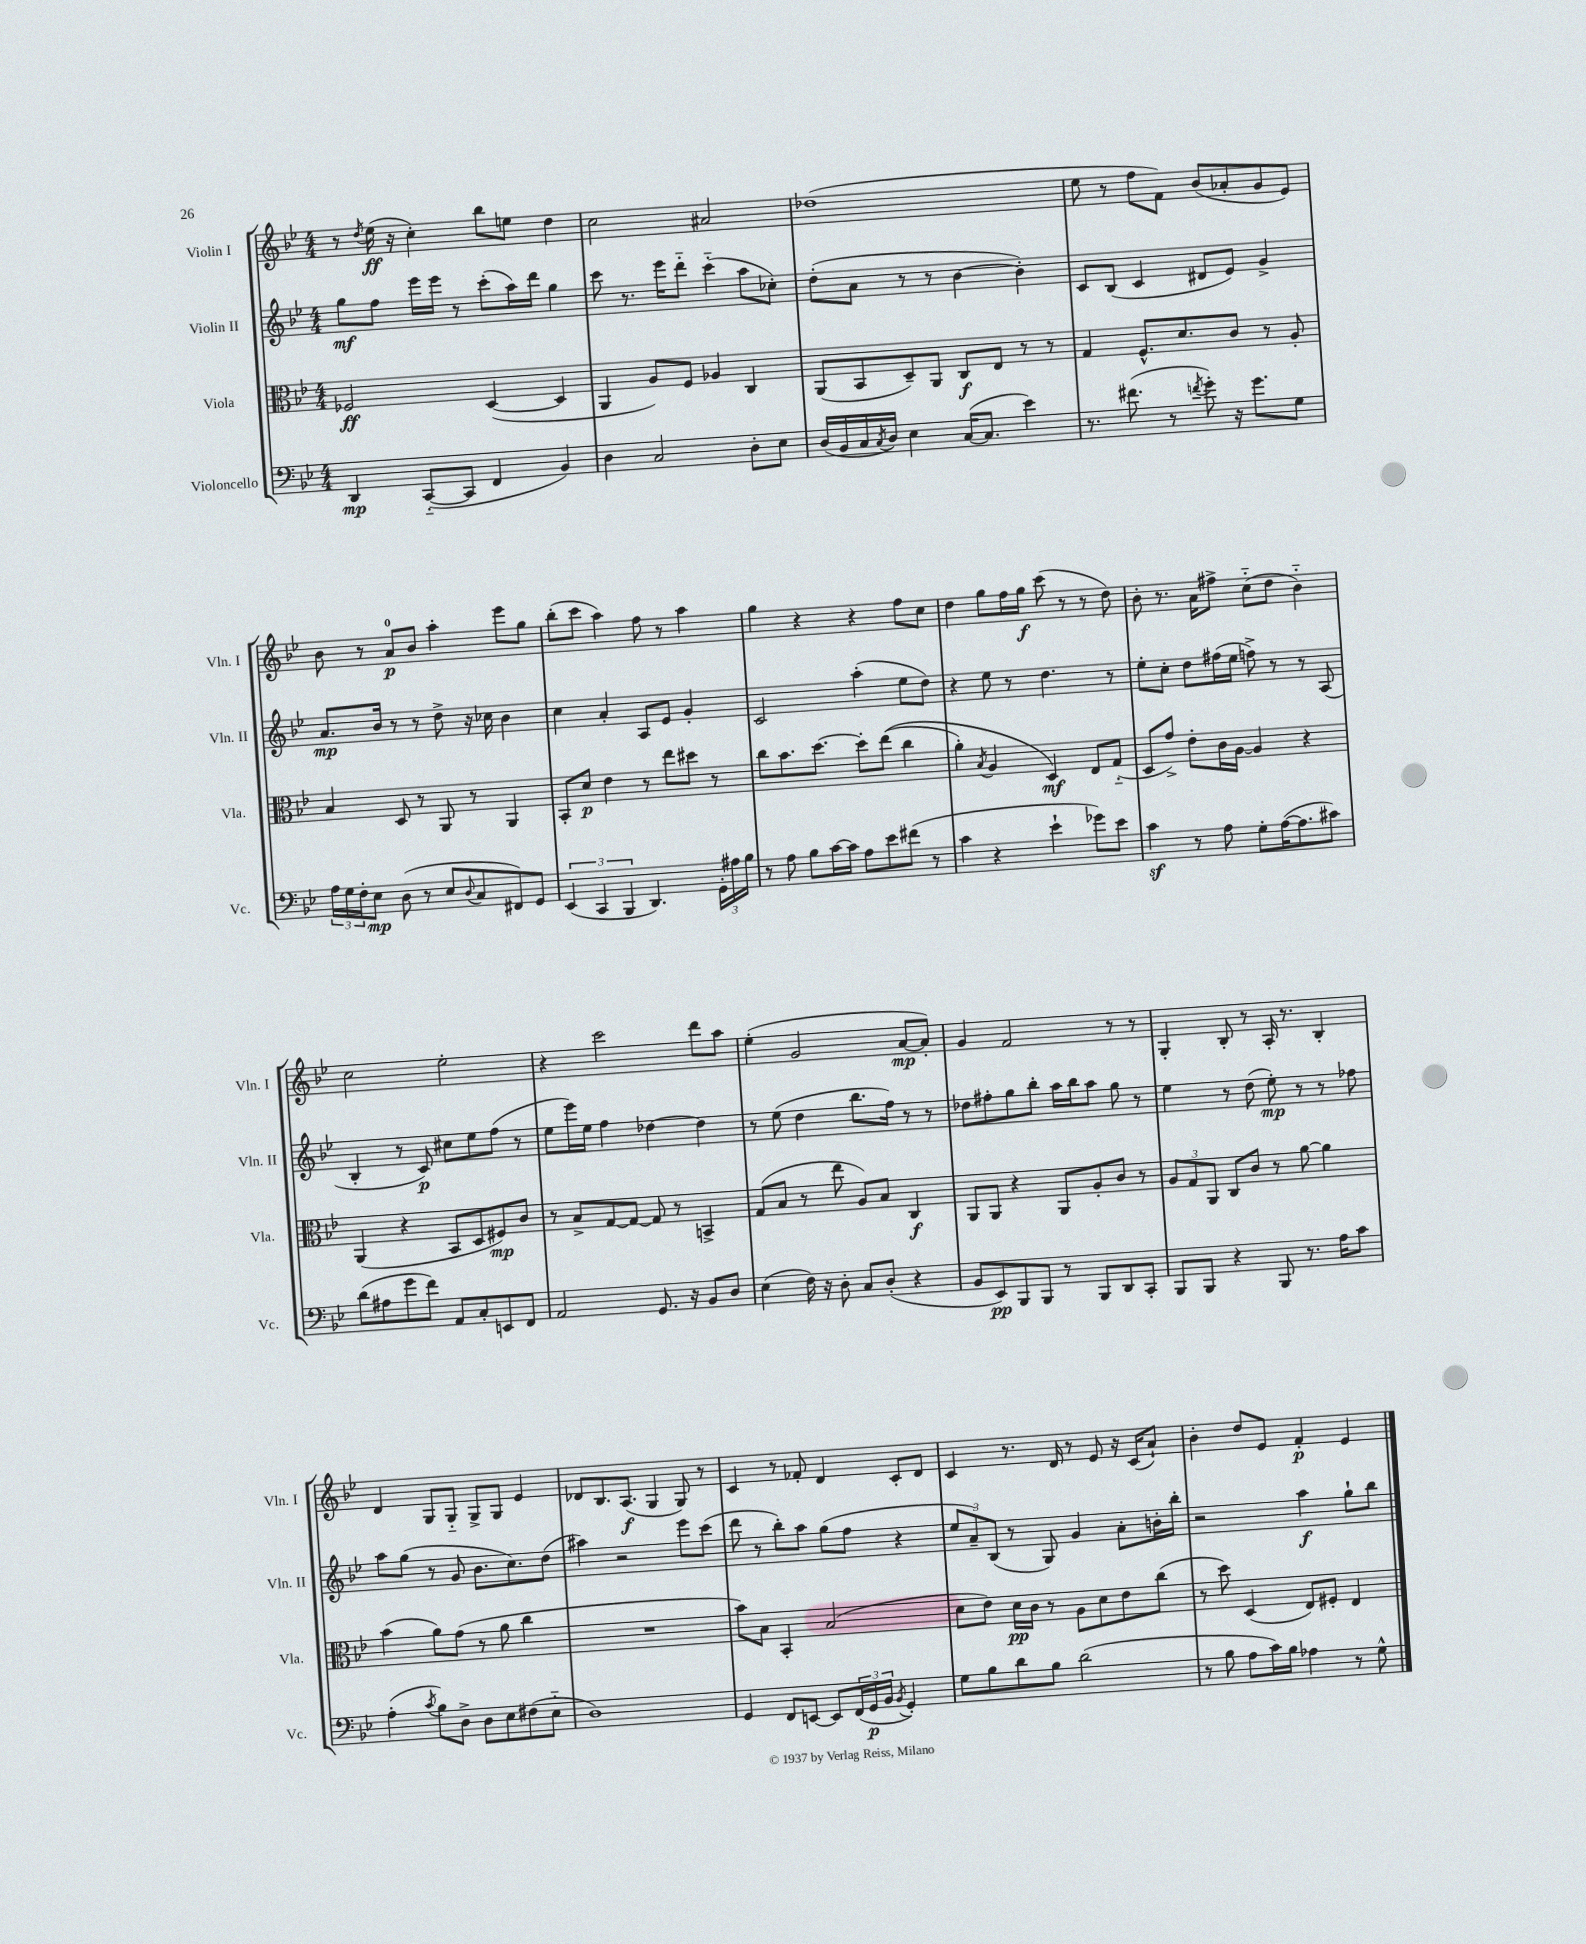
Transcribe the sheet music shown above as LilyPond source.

<<
\new StaffGroup <<
\new Staff = "s0" \with { instrumentName = "Violin I" shortInstrumentName = "Vln. I" } {
    \clef treble \key bes \major \numericTimeSignature \time 4/4
    r8 \acciaccatura { d''8 } ees''16\ff( r16 c''4-.) bes''8 e''8 d''4 |
    c''2 ais'2 |
    des''1( |
    ees''8 r8 f''8 f'8) bes'8( aes'8-. g'8 ees'8) |
    bes'8 r8 a'8-0\p bes'8 a''4-. ees'''8 g''8 |
    bes''8-.( c'''8 a''4) f''8 r8 a''4 |
    g''4 r4 r4 f''8 c''8 |
    d''4 g''8 f''16 g''16\f c'''8( r8 r8 d''8) |
    bes'8-. r8. a'16 fis''8-> c''8-_( d''8 bes'4-_) |
    c''2 ees''2-. |
    r4 c'''2 d'''8 a''8 |
    ees''4-.( g'2 a'8~\mp a'8-.) |
    g'4 f'2 r8 r8 |
    g4-. bes8-. r8 a16-. r8. bes4-. |
    d'4 g8 g8-_ g8-> g8 ees'4 |
    des'8 bes8. a8.\f( g4 g8) r8 |
    c'4 r8 fes'8-. d'4 c'8-. d'8 |
    c'4 r8. d'16 r8 ees'8 r16 c'16( a'8-!) |
    bes'4-. d''8 ees'8 f'4-.\p ees'4 \bar "|." |
}
\new Staff = "s1" \with { instrumentName = "Violin II" shortInstrumentName = "Vln. II" } {
    \clef treble \key bes \major \numericTimeSignature \time 4/4
    g''8\mf f''8 ees'''16 ees'''16 r8 c'''8-.( a''16) d'''16 g''4 |
    c'''8 r8. ees'''16 d'''8-_ c'''4-_( a''8 ces''8-.) |
    d''8-.( a'8 r8 r8 bes'4~ bes'4-.) |
    c'8 bes8( c'4 dis'8 ees'8) g'4-> |
    a'8.\mp bes'16 r8 r8 d''8-> r16 ces''16 bes'4 |
    c''4 a'4-. a8 ees'8 g'4-. |
    c'2 a''4-.( ees''8 d''8) |
    r4 ees''8 r8 d''4. r8 |
    ees''8-. c''8-. d''8 fis''16( ees''16 f''8->) r8 r8 a8( |
    bes4-. r8 c'8\p) cis''8 ees''8 f''8( r8 |
    ees''8 ees'''16) ees''16 f''4 des''4~ des''4 |
    r8 ees''8( d''4 bes''8. f''16) r8 r8 |
    des''8 fis''8-. g''8 bes''8-. a''16 bes''16 a''8 g''8 r8 |
    ees''4 r8 d''8( ees''8-.\mp) r8 r8 fes''8 |
    a''8 g''8( r8 g'8 bes'8. c''8.) d''8( |
    ais''4) r2 ees'''8 c'''8( |
    d'''8 r8 bes''8-.) a''8 g''8( f''8 r4 |
    \tuplet 3/2 { ees''8 a'8--) bes8( } r8 g8) g'4 a'8-. b'16-. bes''16-. |
    r2 a''4\f g''8-! bes''8 \bar "|." |
}
\new Staff = "s2" \with { instrumentName = "Viola" shortInstrumentName = "Vla." } {
    \clef alto \key bes \major \numericTimeSignature \time 4/4
    fes2\ff d4~( d4 |
    a,4 a8) f8 aes4 c4 |
    a,8( bes,8 d8--) a,8 c8\f ees8 r8 r8 |
    g4 f8.-^ d'8. c'8 r8 a8-. |
    bes4 d8 r8 a,8 r8 a,4 |
    bes,8-. d'8\p ees'4 r8 ees''8 dis''8 r8 |
    c''8 bes'8. d''8.~ d''8-. ees''8(\( c''4 |
    a'4-.) \acciaccatura { bes8 } a4 d4\mf\) ees8 g8-_( |
    d8 g'8->) ees'8-. c'16 a16~ a4 r4 |
    a,4( r4 bes,8 d8 fis8\mp) c'8 |
    r8 bes8-> g8~ g8~ g8 r8 b,4-> |
    g8( bes8 r8 ees''8 a8) bes8 c4\f |
    a,8 a,8 r4 a,8 a8-. c'8 r8 |
    \tuplet 3/2 { a8 g8 a,8 } c8 c'8 r8 a'8~ a'4 |
    bes'4( a'8) g'8( r8 a'8 c''4 |
    R1 |
    bes'8) bes8 bes,4-. bes2( |
    d'8 ees'8) d'16\pp c'16 r8 a8 d'8 ees'8 c''8( |
    r8 d''8) d4( ees8) fis8-. ees4 \bar "|." |
}
\new Staff = "s3" \with { instrumentName = "Violoncello" shortInstrumentName = "Vc." } {
    \clef bass \key bes \major \numericTimeSignature \time 4/4
    d,4\mp c,8~-_( c,8 f,4 bes,4) |
    d4 c2 d8-. ees8 |
    d16( bes,16 c16 \acciaccatura { c8 } d16) ees4 c16~( c8. ees'4) |
    r8. fis'8.( r8 \acciaccatura { f'8 } g'8-.) r16 g'8. g8 |
    \tuplet 3/2 { a16 g16 f16-. } ees8\mp d8( r8 ees8 \appoggiatura { d8 } c8 fis,8) g,8 |
    \tuplet 3/2 { ees,4( c,4 bes,,4 } d,4.) \tuplet 3/2 { g,16-. ais16 bes16 } |
    r8 a8 bes8 c'16~ c'16 a8 ees'8 fis'8( r8 |
    c'4 r4 ees'4-! ges'8) ees'8 |
    c'4\sf r8 a8 g8-. a16~( a8. cis'8) |
    d'8( ais8 g'8 f'8) a,8 c8-. e,8 f,8 |
    a,2 g,8. r16 bes,8 d8 |
    ees4( f16) r16 d8-. c8 d8-.( r4 |
    bes,8 ees,8\pp) bes,,8 bes,,8 r8 bes,,8 d,8 c,8-. |
    bes,,8 bes,,8 r4 bes,,8 r8. a16 c'8 |
    a4-.( \acciaccatura { c'8 } bes8) d8-> d8 ees8 fis8( ees8-_ |
    d1) |
    g,4 f,8 e,8~ e,8 \tuplet 3/2 { f,16( g,16\p bes,16 } \acciaccatura { bes,8 } g,4-.) |
    g8 bes8 d'8 bes8 d'2( |
    r8 bes8 a8 c'16) bes16 aes4 r8 g8-^ \bar "|." |
}
>>
>>
\layout { \context { \Score \remove "Bar_number_engraver" } }
